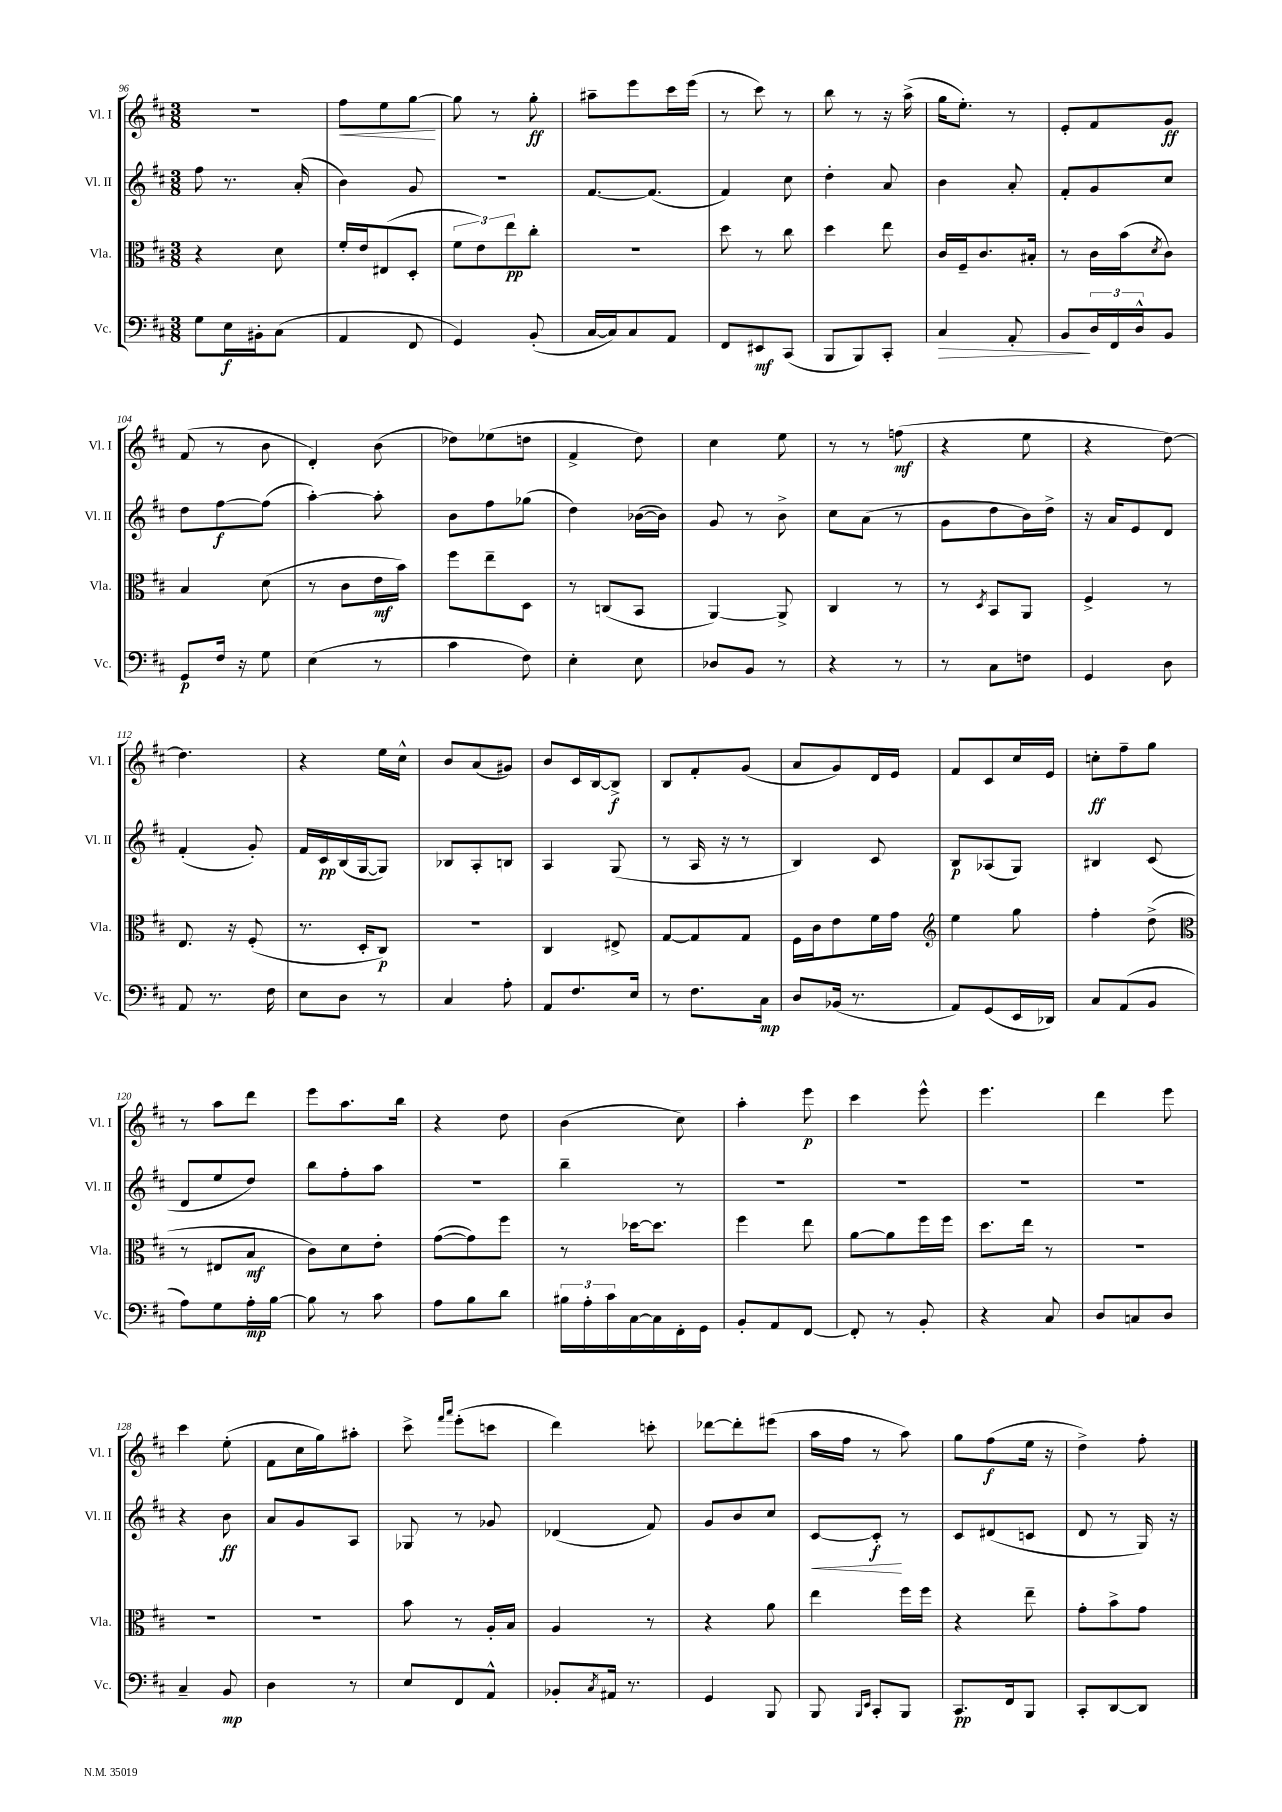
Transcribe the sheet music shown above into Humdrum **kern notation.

**kern	**kern	**kern	**kern
*staff4	*staff3	*staff2	*staff1
*clefF4	*clefC3	*clefG2	*clefG2
*k[f#c#]	*k[f#c#]	*k[f#c#]	*k[f#c#]
*M3/8	*M3/8	*M3/8	*M3/8
8G	4r	8ff#	4.r
16E	.	8.r	.
16BB#'	.	.	.
(8C#	8d	.	.
.	.	(16a'	.
=	=	=	=
4AA	16f#'	4b)	8ff#
.	16e	.	.
.	(8E#	.	8ee
8FF#	8D'	8g	[8gg
=	=	=	=
4GG)	12f#	4.r	8gg]
.	12e)	.	.
.	.	.	8r
.	12ee	.	.
(8BB'	8cc#'	.	8gg'
=	=	=	=
[16C#	4.r	[8.f#	8aa#~
16C#])	.	.	.
8C#	.	.	8eee
.	.	(8.f#]	.
8AA	.	.	16ccc#
.	.	.	(16eee
=	=	=	=
8FF#	8dd	4f#)	8r
8EE#	8r	.	8ccc#)
(8CC#	8cc#	8cc#	8r
=	=	=	=
8BBB	4dd	4dd'	8bb
8BBB)	.	.	8r
8CC#'	8ee	8a	16r
.	.	.	(16aa^
=	=	=	=
4C#	16c#	4b	16gg
.	16F#~	.	8.ee')
.	8.c#	.	.
8AA'	.	8a'	8r
.	16B#'	.	.
=	=	=	=
8BB	8r	8f#'	8e'
24D	16c#	8g	8f#
24FF#	.	.	.
.	(16b	.	.
24D^^	.	.	.
.	8qd	.	.
8BB	8c#)	8cc#	8g
=	=	=	=
8GG	4B	8dd	(8f#
16F#	.	[8ff#	8r
16r	.	.	.
8G	(8d	(8ff#]	8b
=	=	=	=
(4E	8r	[4aa')	4d')
.	8c#	.	.
8r	16e	8aa']	(8b
.	16b)	.	.
=	=	=	=
4c#	8ff#	8b	8dd-)
.	8ee~	8ff#	(8ee-
8F#)	8D	(8gg-	8dd
=	=	=	=
4E'	8r	4dd)	4f#^
.	(8C	.	.
8E	8BB	([16b-	8dd)
.	.	16b-])	.
=	=	=	=
8D-	[4AA)	8g	4cc#
8BB	.	8r	.
8r	8AA^]	8b^	8ee
=	=	=	=
4r	4C#	8cc#	8r
.	.	(8a	8r
8r	8r	8r	(8ff
=	=	=	=
8r	8r	8g	4r
.	8qD	.	.
8C#	8BB	8dd	.
8F	8AA	16b)	8ee
.	.	16dd^	.
=	=	=	=
4GG	4F#^	16r	4r
.	.	16a	.
.	.	8e	.
8D	8r	8d	[8dd)
=	=	=	=
8AA	8.E	(4f#'	4.dd]
8.r	.	.	.
.	16r	.	.
.	(8F#'	8g')	.
16F#	.	.	.
=	=	=	=
8E	8.r	16f#	4r
.	.	16c#	.
8D	.	(16B	.
.	16D'	[16G	.
8r	8C#)	8G])	16ee
.	.	.	16cc#^^
=	=	=	=
4C#	4.r	8B-	8b
.	.	8A'	(8a
8A'	.	8B	8g#)
=	=	=	=
8AA	4C#	4A	8b
8.F#	.	.	16c#
.	.	.	[16B
.	8E#^	(8G	8B^]
16E	.	.	.
=	=	=	=
8r	[8G	8r	8B
8.F#	8G]	16A	8f#'
.	.	16r	.
.	8G	8r	(8g
16C#	.	.	.
=	=	=	=
8D	16F#	4B)	8a
.	16c#	.	.
(16BB-	8e	.	8g)
8.r	.	.	.
.	16f#	8c#	16d
.	16g	.	16e
=	=	=	=
*	*clefG2	*	*
8AA)	4ee	8B	8f#
(8GG	.	(8A-	8c#
16EE	8gg	8G)	16cc#
16DD-)	.	.	16e
=	=	=	=
8C#	4ff#'	4B#	8cc'
(8AA	.	.	8ff#~
8BB	(8dd^	(8c#	8gg
=	=	=	=
*	*clefC3	*	*
8A)	8r	8d	8r
8G	8E#	8ee	8aa
16A'	8B	8dd)	8ddd
[16B	.	.	.
=	=	=	=
8B]	8c#)	8bb	8eee
8r	8d	8ff#'	8.aa
8c#	8e'	8aa	.
.	.	.	16bb
=	=	=	=
8A	([8g	4.r	4r
8B	8g])	.	.
8d	8ff#	.	8dd
=	=	=	=
24B#	8r	4bb~	(4b
24A'	.	.	.
24c#	.	.	.
[16C#	[16dd-	.	.
16C#]	8.dd-]	.	.
16FF#'	.	8r	8cc#)
16GG	.	.	.
=	=	=	=
8BB'	4ff#	4.r	4aa'
8AA	.	.	.
[8FF#	8ee	.	8eee
=	=	=	=
8FF#']	[8a	4.r	4ccc#
8r	8a]	.	.
8BB'	16ff#	.	8eee^^
.	16ff#	.	.
=	=	=	=
4r	8.dd	4.r	4.eee
.	16ee	.	.
8C#	8r	.	.
=	=	=	=
8D	4.r	4.r	4ddd
8C	.	.	.
8D	.	.	8eee
=	=	=	=
4C#~	4.r	4r	4ccc#
8BB	.	8b	(8ee'
=	=	=	=
4D	4.r	8a	8f#
.	.	8g	16cc#
.	.	.	16gg)
8r	.	8A	8aa#'
=	=	=	=
8E	8b	8G-	8ccc#^
.	.	.	16qqfff#
.	.	.	16qqaaa
8FF#	8r	8r	(8eee'
8AA^^	16A'	8g-	8ccc
.	16B	.	.
=	=	=	=
8BB-'	4A	(4d-	4ddd)
8qC#	.	.	.
16AA#	.	.	.
8.r	.	.	.
.	8r	8f#)	8ccc'
=	=	=	=
4GG	4r	8g	[8ddd-
.	.	8b	8ddd-']
8BBB	8a	8cc#	(8eee#
=	=	=	=
8BBB	4ee	[8c#	16aa
.	.	.	16ff#
16qqBBB	.	.	.
16qqEE	.	.	.
8CC#'	.	8c#']	8r
8BBB	16ff#	8r	8aa)
.	16ff#	.	.
=	=	=	=
8.CC#	4r	8c#	8gg
.	.	(8d#	(8ff#
16FF#	.	.	.
8BBB	8ee~	8c	16ee
.	.	.	16r
=	=	=	=
8CC#'	8g'	8d	4dd^)
[8DD	8b^	8r	.
8DD]	8g	16G)	8ff#'
.	.	16r	.
==	==	==	==
*-	*-	*-	*-
